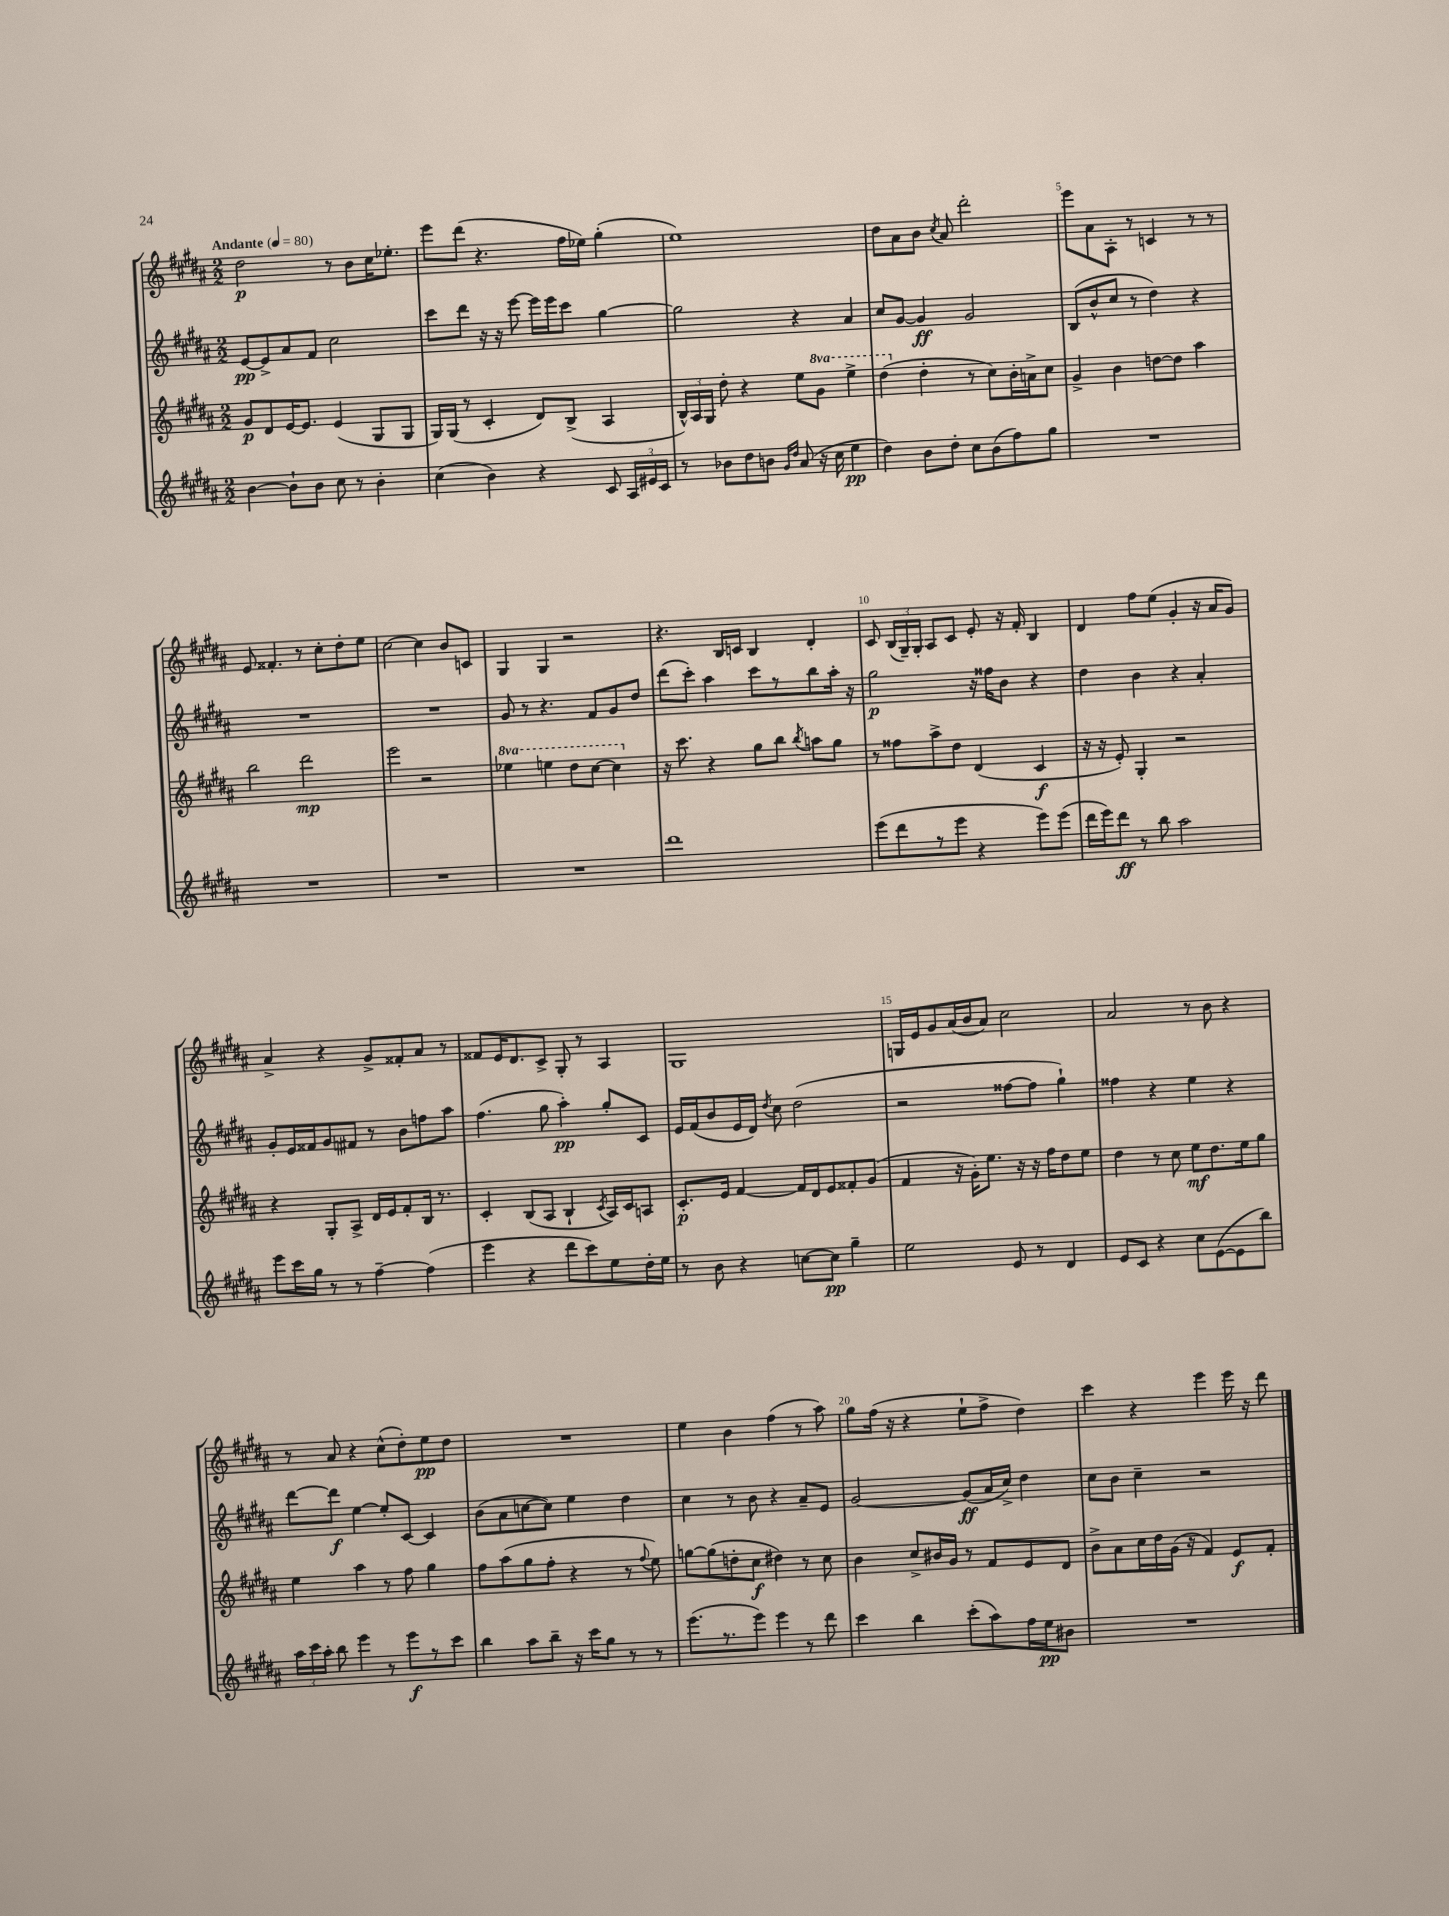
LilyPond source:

<<
\new StaffGroup <<
\new Staff = "s0" {
    \clef treble \key b \major \numericTimeSignature \time 2/2 \tempo "Andante" 4 = 80
    \autoBeamOff dis''2\p r8 b'8[ cis''16 ees''8.]-. |
    e'''8[ dis'''8]( r4. fis''16[ ees''16]) gis''4-.( |
    e''1) |
    dis''8[ ais'8 b'8] \acciaccatura { cis''8 } ais'8 dis'''2-. |
    e'''8[ ais'8 ais8]-. r8 c'4 r8 r8 |
    e'8 fisis'4.-. r8 cis''8[-. dis''8-. e''8] |
    cis''2~ cis''4 b'8[ c'8] |
    gis4 gis4 r2 |
    r4. b16[ c'16] b4 dis'4-. |
    cis'8 \tuplet 3/2 { b16[( gis16--) gis16]-. } ais8[ cis'8] e'8-. r16 fis'16-. b4 |
    dis'4 fis''8[ e''8]( gis'4-. r16 ais'16[ gis'8]) |
    ais'4-> r4 gis'8[-> fisis'8-. ais'8] r8 |
    fisis'8[ e'16 dis'8. cis'8]-> gis8-. r8 ais4 |
    gis1 |
    g16[ e'16 gis'8 ais'16( b'16 ais'8]) cis''2 |
    ais'2 r8 b'8 r4 |
    r8 ais'8 r4 cis''8[-^( dis''8-.) e''8\pp dis''8] |
    R1 |
    e''4 b'4 fis''4( r8 ais''8) |
    gis''8[ fis''16]( r16 r4 e''8[-! fis''8]-> dis''4) |
    cis'''4 r4 e'''4 e'''16 r16 dis'''8 \bar "|." |
}
\new Staff = "s1" {
    \clef treble \key b \major \numericTimeSignature \time 2/2
    \autoBeamOff e'8[~\pp e'8-> ais'8 fis'8] cis''2 |
    cis'''8[ dis'''8] r16 r16 e'''8~ e'''16[ e'''16 cis'''8] gis''4~ |
    gis''2 r4 ais'4 |
    cis''8[ gis'8]~ gis'4\ff gis'2 |
    b8[( b'8-^ cis''8] r8 dis''4) r4 |
    R1 |
    R1 |
    gis'8 r8 r4. fis'8[ gis'8 dis''8] |
    dis'''8[( cis'''8]-.) ais''4 cis'''8[ r8 b''8 ais''16]-. r16 |
    gis''2\p r16 fisis''16[ b'8] r4 |
    dis''4 b'4 r4 ais'4-. |
    gis'8[-. e'16 fisis'16 gis'8 fis'8] r8 b'8[ f''8 ais''8] |
    fis''4.( gis''8 ais''4-.\pp) gis''8[-. cis'8] |
    e'16[ fis'16( b'8 e'16 dis'16]) \acciaccatura { dis''8 } cis''8 dis''2( |
    r2 fisis''8[~ fisis''8] gis''4-!) |
    fisis''4 r4 e''4 r4 |
    dis'''8[~ dis'''8]\f e''4~ e''8[-. cis'8]~ cis'4 |
    b'8[( ais'8 c''8~ c''8]) e''4 dis''4 |
    cis''4 r8 b'8 r4 ais'8[-- e'8] |
    gis'2~ gis'8[\ff( ais'16 cis''16]->) dis''4 |
    cis''8[ b'8] cis''4-- r2 \bar "|." |
}
\new Staff = "s2" {
    \clef treble \key b \major \numericTimeSignature \time 2/2 \set Staff.ottavationMarkups = #ottavation-simple-ordinals
    \autoBeamOff gis'8[\p dis'8 e'16~ e'8.] e'4( gis8[ gis8] |
    gis16[) gis16]( r8 cis'4-. dis'8[) b8]->( ais4 |
    \tuplet 3/2 { b16[-^) ais16 gis16] } dis''8-. r4 e''8[ \ottava #1 gis''8] e'''4-> |
    dis'''4( \ottava #0 dis''4-. r8 cis''8[) b'16-. a'16-> cis''8] |
    gis'4-> b'4 d''8[~ d''8] ais''4 |
    b''2 dis'''2\mp |
    e'''2 r2 |
    \ottava #1 ees'''4 e'''4 dis'''8[ cis'''8]~ cis'''4 \ottava #0 |
    r16 cis'''8. r4 gis''8[ b''8] \acciaccatura { b''8 } a''8[ gis''8] |
    r8 fisis''8[ ais''8-> dis''8] dis'4( cis'4\f |
    r16 r16 e'8-.) gis4-. r2 |
    r4 gis8[-. ais8]-> dis'16[ e'16 fis'8-. b16] r8. |
    cis'4-. b8[( ais8] b4-! \acciaccatura { cis'8 } ais16[) cis'16 a8] |
    cis'8.[-.\p e'16] fis'4~ fis'16[ dis'16 e'8 fisis'8-. gis'8]( |
    fis'4 r16 gis'16[-.) e''8.] r16 r16 fis''16[ dis''8 e''8] |
    dis''4 r8 cis''8 e''8[\mf dis''8. e''16 gis''8] |
    e''4 ais''4 r8 fis''8 gis''4 |
    fis''8[ ais''8( gis''8 fis''8]-. r4 r8 \appoggiatura { fis''8 } e''8) |
    g''8[~ g''8( d''8-. cis''8]\f dis''4) r8 cis''8 |
    b'4 cis''8[-> bis'16 gis'16] r8 fis'8[ e'8 dis'8] |
    b'8[-> ais'8 cis''16 dis''16 gis'16]( r16 fis'4) e'8[\f fis'8]-. \bar "|." |
}
\new Staff = "s3" {
    \clef treble \key b \major \numericTimeSignature \time 2/2
    \autoBeamOff b'4~ b'8[-! b'8] cis''8 r8 b'4-. |
    cis''4( b'4) r4 cis'8 \tuplet 3/2 { ais16[ eis'16 cis'16] } |
    r8 bes'8[ dis''8 b'8] \grace { gis'16[ dis''16] } ais'8( r16 cis''16 e''4\pp |
    dis''4) b'8[ dis''8]-. cis''8[ b'8( fis''8) gis''8] |
    R1 |
    R1 |
    R1 |
    R1 |
    dis'''1 |
    e'''8[( dis'''8 r8 e'''8] r4 e'''8[) e'''8]( |
    dis'''16[ e'''16) dis'''8]\ff r8 b''8 ais''2 |
    e'''8[ cis'''16 gis''16] r8 r8 fis''4~-- fis''4( |
    e'''4 r4 dis'''8[ cis'''8) e''8 dis''16-. e''16] |
    r8 b'8 r4 c''8[~ c''8]\pp gis''4-- |
    e''2 e'8 r8 dis'4 |
    e'8[ cis'8] r4 cis''8[ e'8~( e'8 b''8]) |
    \tuplet 3/2 { ais''16[ cis'''16 ais''16]-. } b''8 e'''4 r8 e'''8[\f r8 cis'''8] |
    b''4 ais''8[ b''8]-- r16 cis'''16[ gis''8] r8 r8 |
    e'''8.[( r8. e'''8]) e'''4 r8 dis'''8 |
    cis'''4 b''4 cis'''8[-.( ais''8) fis''16 e''16\pp bis'8] |
    R1 \bar "|." |
}
>>
>>
\layout { \context { \Score \override BarNumber.break-visibility = ##(#f #t #t) barNumberVisibility = #(every-nth-bar-number-visible 5) } }
